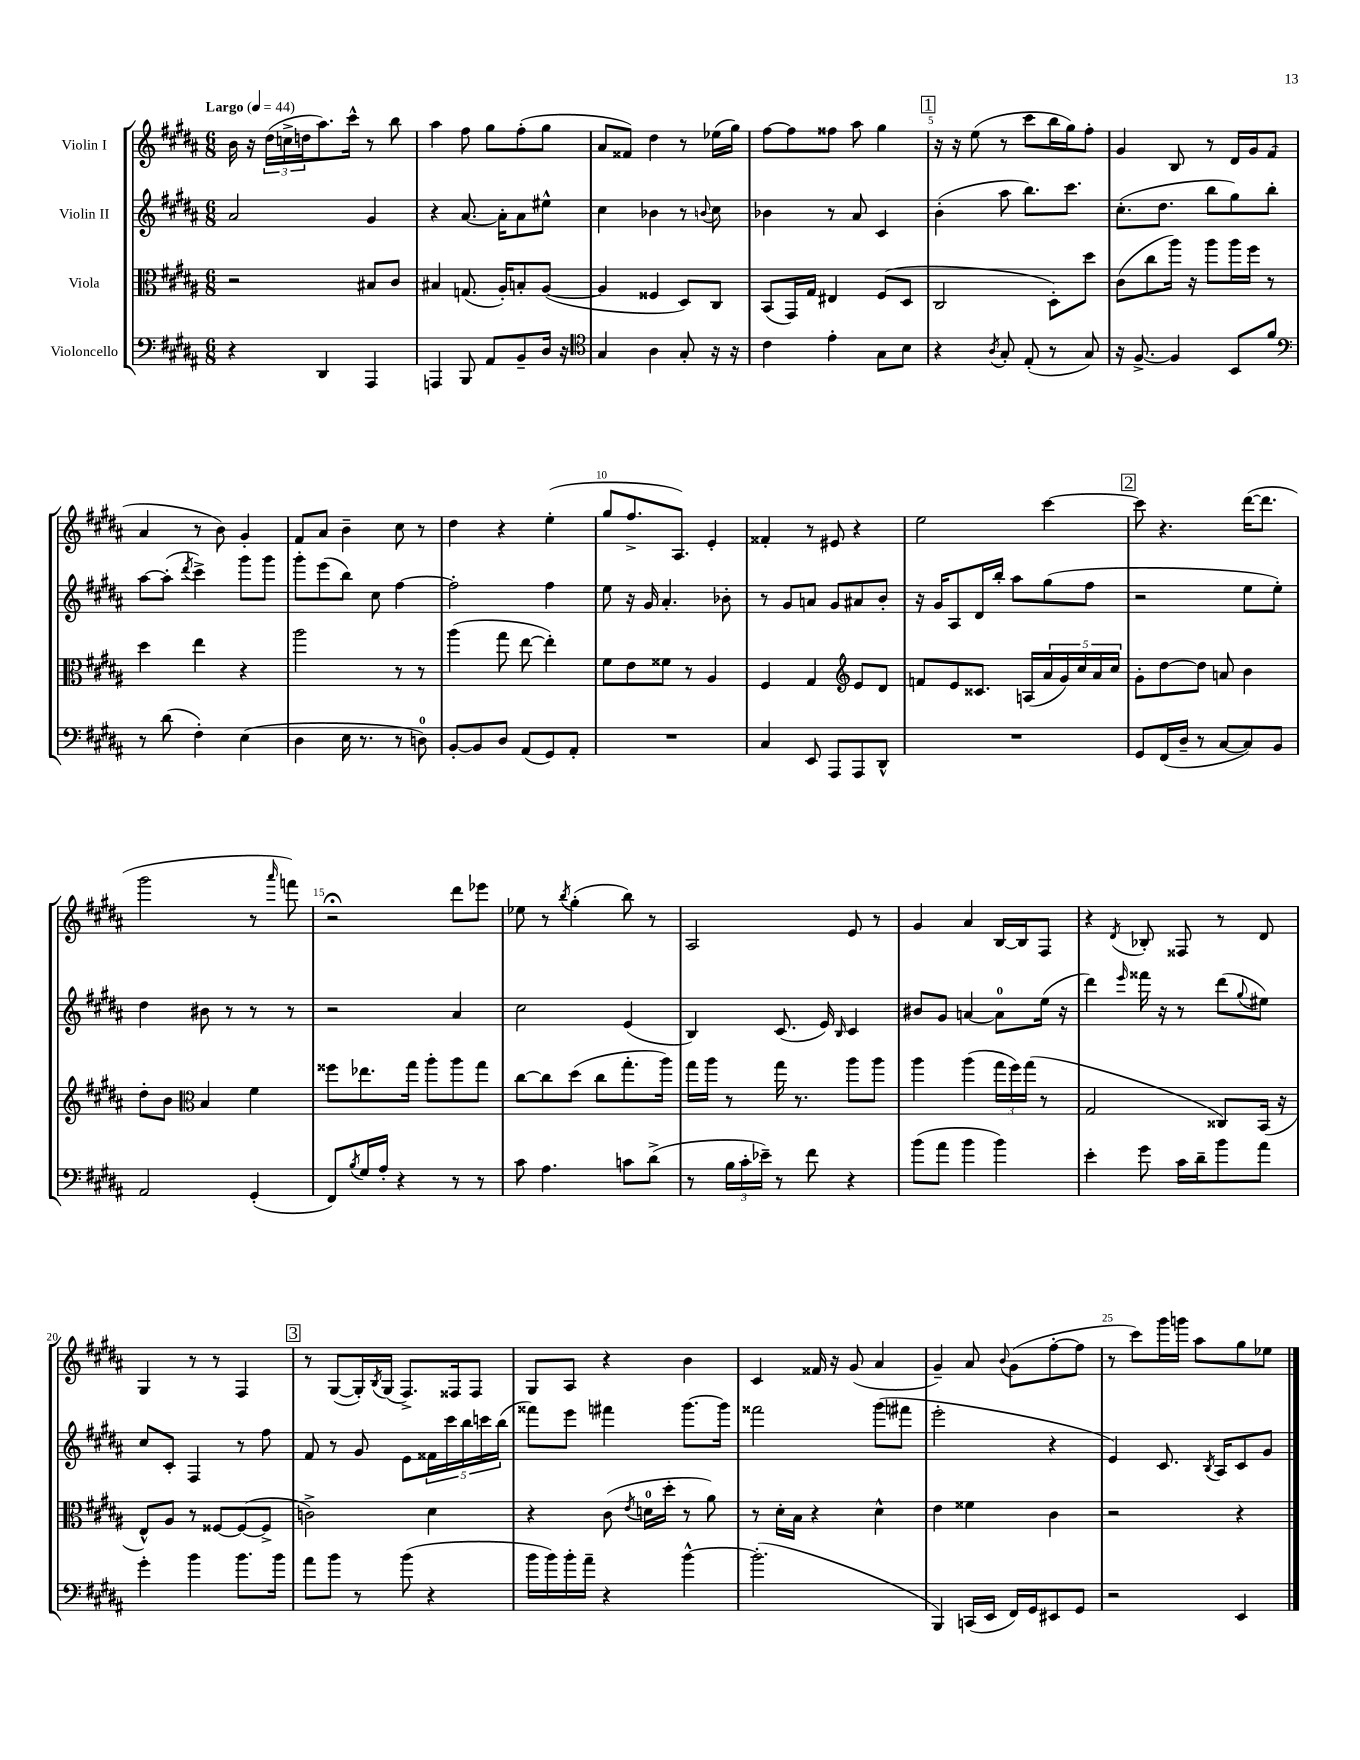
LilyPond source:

<<
\new StaffGroup <<
\new Staff = "s0" \with { instrumentName = "Violin I" } {
    \clef treble \key b \major \numericTimeSignature \time 6/8 \tempo "Largo" 4 = 44
    b'16 r16 \tuplet 3/2 { dis''16( c''16-> d''16 } ais''8.) cis'''16-^ r8 b''8 |
    ais''4 fis''8 gis''8 fis''8-.( gis''8 |
    ais'8 fisis'8) dis''4 r8 ees''16( gis''16) |
    fis''8~ fis''8 fisis''8 ais''8 gis''4 |
    \mark \markup { \box "1" } r16 r16 e''8( r8 cis'''8 b''16 gis''16) fis''8-. |
    gis'4 b8 r8 dis'16 gis'16 fis'8( |
    ais'4 r8 b'8) gis'4-. |
    fis'8 ais'8 b'4-- cis''8 r8 |
    dis''4 r4 e''4-.( |
    gis''8 fis''8.-> ais8.) e'4-. |
    fisis'4-. r8 eis'8 r4 |
    e''2 cis'''4~ |
    \mark \markup { \box "2" } cis'''8 r4. dis'''16~( dis'''8. |
    gis'''2 r8 \grace { ais'''16 } f'''8) |
    r2\fermata dis'''8 ees'''8 |
    ees''8 r8 \acciaccatura { b''8 } gis''4-.( b''8) r8 |
    ais2 e'8 r8 |
    gis'4 ais'4 b16~ b16 fis8 |
    r4 \acciaccatura { dis'8 } bes8-. fisis8 r8 dis'8 |
    gis4 r8 r8 fis4 |
    \mark \markup { \box "3" } r8 gis8~( gis16-.) \acciaccatura { b8 } gis16( fis8.->) fisis16 fisis8 |
    gis8 ais8 r4 b'4 |
    cis'4 fisis'16 r16 gis'8( ais'4 |
    gis'4--) ais'8 \appoggiatura { b'8 } gis'8( fis''8~-. fis''8 |
    r8 cis'''8) gis'''16 g'''16 ais''8 gis''8 ees''8 \bar "|." |
}
\new Staff = "s1" \with { instrumentName = "Violin II" } {
    \clef treble \key b \major \numericTimeSignature \time 6/8
    ais'2 gis'4 |
    r4 ais'8.~ ais'16-. ais'8 eis''8-^ |
    cis''4 bes'4 r8 \appoggiatura { b'8 } cis''8 |
    bes'4 r8 ais'8 cis'4 |
    \mark \markup { \box "1" } b'4-.( ais''8 b''8.) cis'''8. |
    cis''8.-.( dis''8. b''8 gis''8) b''8-. |
    ais''8~ ais''8-.( \acciaccatura { dis'''8 } cis'''4->) gis'''8 gis'''8 |
    gis'''8-. e'''8( b''8) cis''8 fis''4~ |
    fis''2-. fis''4 |
    e''8 r16 gis'16 ais'4.-. bes'8-. |
    r8 gis'8 a'8 gis'8 ais'8 b'8-. |
    r16 gis'16 ais8 dis'16 b''16-. ais''8 gis''8( fis''8 |
    \mark \markup { \box "2" } r2 e''8 e''8-.) |
    dis''4 bis'8 r8 r8 r8 |
    r2 ais'4 |
    cis''2 e'4( |
    b4) cis'8.( e'16) \grace { b16 } cis'4 |
    bis'8 gis'8 a'4~ a'8-0 e''16( r16 |
    dis'''4) \grace { e'''16 } fisis'''16 r16 r8 dis'''8( \appoggiatura { gis''8 } eis''8) |
    cis''8 cis'8-. fis4 r8 fis''8 |
    \mark \markup { \box "3" } fis'8 r8 gis'8 e'8 \tuplet 5/4 { fisis'16 cis'''16 b''16 c'''16 b''16( } |
    fisis'''8) e'''8 fis'''4 gis'''8.~ gis'''16 |
    fisis'''2 gis'''8( fis'''8 |
    e'''2-. r4 |
    e'4) cis'8. \acciaccatura { b8 } ais16 cis'8 gis'8 \bar "|." |
}
\new Staff = "s2" \with { instrumentName = "Viola" } {
    \clef alto \key b \major \numericTimeSignature \time 6/8
    r2 bis8 cis'8 |
    bis4 g8.( ais16-.) b8-. ais8~( |
    ais4 fisis4 dis8) cis8 |
    b,8( gis,16) gis16 eis4 fis8( dis8 |
    \mark \markup { \box "1" } cis2 dis8-.) dis''8 |
    cis'8( cis''8 ais''16) r16 ais''8 ais''16 fis''16 r8 |
    dis''4 e''4 r4 |
    ais''2 r8 r8 |
    ais''4( gis''8 e''8~ e''4-.) |
    fis'8 e'8 fisis'8 r8 ais4 |
    fis4 gis4 \clef treble e'8 dis'8 |
    f'8 e'8 cisis'8. a16( \tuplet 5/4 { ais'16 gis'16) cis''16 ais'16 cis''16 } |
    \mark \markup { \box "2" } gis'8-. dis''8~ dis''8 a'8 b'4 |
    dis''8-. b'8 \clef alto b4 fis'4 |
    fisis''8 ees''8. gis''16 ais''8-. ais''8 gis''8 |
    cis''8~ cis''8 dis''8( cis''8 gis''8.-. ais''16) |
    gis''16 ais''16 r8 gis''16 r8. ais''8 ais''8 |
    ais''4 ais''4( \tuplet 3/2 { gis''16 fis''16) gis''16( } r8 |
    gis2 cisis8) b,16( r16 |
    e8-^) ais8 r8 fisis8~ fisis8~( fisis8-> |
    \mark \markup { \box "3" } c'2->) dis'4 |
    r4 cis'8( \acciaccatura { e'8 } d'16-0 dis''16-. r8 ais'8) |
    r8 dis'16-. b16 r4 dis'4-^ |
    e'4 fisis'4 cis'4 |
    r2 r4 \bar "|." |
}
\new Staff = "s3" \with { instrumentName = "Violoncello" } {
    \clef bass \key b \major \numericTimeSignature \time 6/8
    r4 dis,4 ais,,4 |
    a,,4 b,,8 ais,8 b,8-- dis16 r16 |
    \clef tenor gis4 ais4 gis8-. r16 r16 |
    cis'4 e'4-. gis8 b8 |
    \mark \markup { \box "1" } r4 \acciaccatura { ais8 } gis8-. e8-.( r8 gis8) |
    r16 fis8.~-> fis4 b,8 fis'8 |
    \clef bass r8 dis'8( fis4-.) e4( |
    dis4 e16 r8. r8 d8-0) |
    b,8~-. b,8 dis8 ais,8( gis,8) ais,8-. |
    R2. |
    cis4 e,8 ais,,8 ais,,8 dis,8-^ |
    R2. |
    \mark \markup { \box "2" } gis,8 fis,16( dis16-- r8 cis8~ cis8) b,8 |
    ais,2 gis,4-.( |
    fis,8) \acciaccatura { b8 } gis16 ais16-. r4 r8 r8 |
    cis'8 ais4. c'8 dis'8->( |
    r8 \tuplet 3/2 { b16 cis'16-. ees'16--) } r8 fis'8 r4 |
    b'8( ais'8 b'4 b'4) |
    e'4-. gis'8 cis'16 dis'16-- b'8 ais'8 |
    gis'4-. b'4 b'8. b'16 |
    \mark \markup { \box "3" } ais'8 b'8 r8 b'8( r4 |
    b'16 b'16) b'16-. ais'16-- r4 b'4~-^ |
    b'2.-.( |
    b,,4) c,16( e,16 fis,16) gis,16 eis,8 gis,8 |
    r2 e,4 \bar "|." |
}
>>
>>
\layout { \context { \Score \override BarNumber.break-visibility = ##(#f #t #t) barNumberVisibility = #(every-nth-bar-number-visible 5) } }
